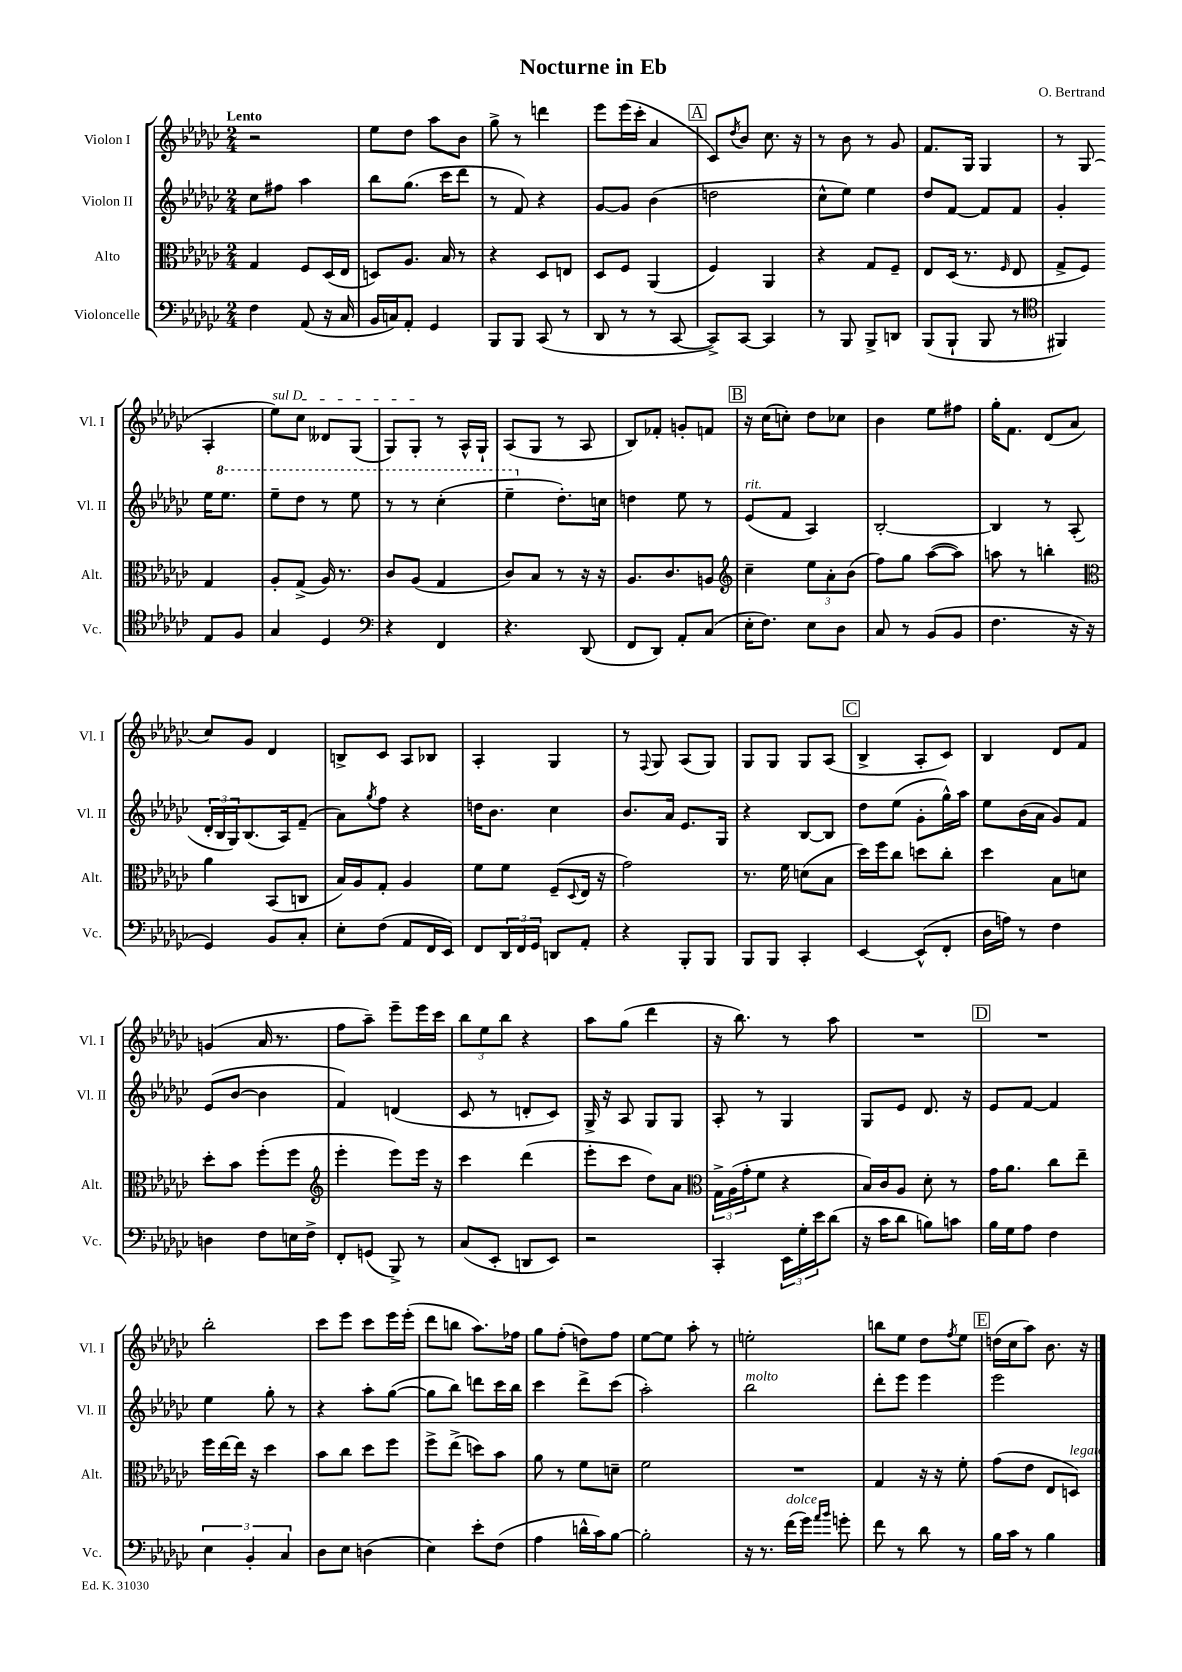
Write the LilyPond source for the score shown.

\header { title = "Nocturne in Eb" composer = "O. Bertrand" }
<<
\new StaffGroup <<
\new Staff = "s0" \with { instrumentName = "Violon I" shortInstrumentName = "Vl. I" } {
    \clef treble \key ges \major \numericTimeSignature \time 2/4 \tempo "Lento"
    r2 |
    ees''8 des''8 aes''8 bes'8 |
    ges''8-> r8 d'''4 |
    ees'''8 ees'''16( ces'''16-. aes'4 |
    \mark \markup { \box "A" } ces'8) \acciaccatura { des''8 } bes'8 ces''8. r16 |
    r8 bes'8 r8 ges'8 |
    f'8. ges16 ges4 |
    r8 ges8( aes4-. |
    \once \override TextSpanner.bound-details.left.text = \markup { \italic "sul D" } ees''8\startTextSpan) ces''8 deses'8 ges8( |
    ges8) ges8-.\stopTextSpan r8 aes16-^ ges16-! |
    aes8( ges8 r8 aes8 |
    bes8) fes'8-. g'8-. f'8 |
    \mark \markup { \box "B" } r16 ces''16( c''8-.) des''8 ces''8 |
    bes'4 ees''8 fis''8 |
    ges''16-. f'8. des'8( aes'8 |
    ces''8) ges'8 des'4 |
    b8-> ces'8 aes8 bes8 |
    aes4-. ges4 |
    r8 \appoggiatura { f8 } ges8 aes8( ges8) |
    ges8 ges8 ges8 aes8( |
    \mark \markup { \box "C" } bes4-> aes8-. ces'8) |
    bes4 des'8 f'8 |
    g'4( aes'16 r8. |
    f''8 aes''8--) ees'''8-- ees'''16 ces'''16 |
    \tuplet 3/2 { bes''8 ees''8 bes''8 } r4 |
    aes''8 ges''8( des'''4 |
    r16 bes''8.) r8 aes''8 |
    R2 |
    \mark \markup { \box "D" } R2 |
    bes''2-. |
    ces'''8 ees'''8 ces'''8 ees'''16 ees'''16-.( |
    des'''8 b''8 aes''8.) fes''16 |
    ges''8 f''8-.( d''8) f''8 |
    ees''8~ ees''8 aes''8-. r8 |
    e''2-. |
    b''8 ees''8 des''8 \acciaccatura { f''8 } ees''8 |
    \mark \markup { \box "E" } d''16( ces''16 aes''8) bes'8. r16 \bar "|." |
}
\new Staff = "s1" \with { instrumentName = "Violon II" shortInstrumentName = "Vl. II" } {
    \clef treble \key ges \major \numericTimeSignature \time 2/4
    ces''8 fis''8 aes''4 |
    bes''8 ges''8.( ces'''16 des'''8 |
    r8 f'8) r4 |
    ges'8~ ges'8 bes'4( |
    \mark \markup { \box "A" } d''2 |
    ces''8-^ ees''8) ees''4 |
    des''8 f'8~ f'8 f'8 |
    ges'4-. ees''16 \ottava #1 ees'''8. |
    ees'''8-- des'''8 r8 ees'''8 |
    r8 r8 ces'''4-.( |
    ees'''4-- \ottava #0 des''8.-.) c''16 |
    d''4 ees''8 r8 |
    \mark \markup { \box "B" } ees'8^\markup { \italic "rit." }( f'8 aes4) |
    bes2~-. |
    bes4 r8 aes8-.( |
    \tuplet 3/2 { des'16-. bes16 ges16) } bes8.( aes16) f'8--( |
    aes'8) \acciaccatura { ges''8 } f''8 r4 |
    d''16 bes'8. ces''4 |
    bes'8. aes'16 ees'8. ges16 |
    r4 bes8~ bes8 |
    \mark \markup { \box "C" } des''8 ees''8( ges'8-. ges''16-^) aes''16 |
    ees''8 bes'16( aes'16 ges'8) f'8 |
    ees'8( bes'8~ bes'4 |
    f'4) d'4( |
    ces'8 r8 d'8-. ces'8) |
    ges16-> r16 aes8 ges8 ges8 |
    aes8-. r8 ges4 |
    ges8 ees'8 des'8. r16 |
    \mark \markup { \box "D" } ees'8 f'8~ f'4 |
    ees''4 ges''8-. r8 |
    r4 aes''8-. ges''8~( |
    ges''8 bes''8) d'''8 ces'''16 bes''16 |
    ces'''4 des'''8-> ces'''8( |
    aes''2-.) |
    bes''2^\markup { \italic "molto" } |
    des'''8-. ees'''8 ees'''4 |
    \mark \markup { \box "E" } ees'''2 \bar "|." |
}
\new Staff = "s2" \with { instrumentName = "Alto" shortInstrumentName = "Alt." } {
    \clef alto \key ges \major \numericTimeSignature \time 2/4
    ges4 f8 des16( ees16 |
    d8) aes8. bes16 r8 |
    r4 des8 e8 |
    des8 f8 aes,4( |
    \mark \markup { \box "A" } f4) aes,4 |
    r4 ges8 f8-- |
    ees8 des16( r8. \grace { f16 } ees8 |
    ges8-> f8) ges4 |
    aes8-. ges8->( aes16) r8. |
    ces'8 aes8( ges4 |
    ces'8) bes8 r8 r16 r16 |
    aes8. ces'8. a8 |
    \mark \markup { \box "B" } \clef treble ces''4-- \tuplet 3/2 { ees''8 aes'8-. bes'8( } |
    f''8) ges''8 aes''8~( aes''8) |
    a''8 r8 b''4-. |
    \clef alto aes'4 bes,8( c8 |
    bes16) aes16 ges8-. aes4 |
    f'8 f'8 f8--( \appoggiatura { des8 } ees16 r16 |
    ges'2) |
    r8. f'16 d'8( bes8 |
    \mark \markup { \box "C" } des''16) f''16 ces''8 d''8 ces''8-. |
    des''4 bes8 d'8 |
    des''8-. bes'8 f''8-.( f''8 |
    \clef treble ees'''4-. ees'''8) ees'''16 r16 |
    ces'''4 des'''4( |
    ees'''8-. ces'''8 des''8) aes'8 |
    \clef alto \tuplet 3/2 { ges16-> aes16( ges'16-. } f'8 r4 |
    bes16) ces'16 aes8 des'8-. r8 |
    \mark \markup { \box "D" } ges'16 aes'8. ces''8 ees''8-- |
    f''16 ees''16~ ees''16 r16 des''4 |
    bes'8 ces''8 des''8 f''8 |
    f''8-> ees''8->( d''8) bes'8 |
    aes'8 r8 f'8 d'8-- |
    f'2 |
    R2 |
    ges4 r16 r16 f'8-. |
    \mark \markup { \box "E" } ges'8( ees'8 ees8 d8^\markup { \italic "legato" }) \bar "|." |
}
\new Staff = "s3" \with { instrumentName = "Violoncelle" shortInstrumentName = "Vc." } {
    \clef bass \key ges \major \numericTimeSignature \time 2/4
    f4 aes,8( r16 ces16 |
    bes,16 c16) aes,8-. ges,4 |
    bes,,8 bes,,8 ces,8( r8 |
    des,8 r8 r8 ces,8~ |
    \mark \markup { \box "A" } ces,8->) ces,8~ ces,4 |
    r8 bes,,8 bes,,8-> d,8 |
    bes,,8( bes,,8-! bes,,8 r8 |
    \clef tenor fis,4) ees8 f8 |
    ges4 des4 |
    \clef bass r4 f,4 |
    r4. des,8( |
    f,8 des,8) aes,8-. ces8( |
    \mark \markup { \box "B" } ees16-. f8.) ees8 des8 |
    ces8 r8 bes,8( bes,8 |
    f4. r16 r16 |
    ges,4) bes,8 ces8-. |
    ees8-. f8( aes,8 f,16 ees,16) |
    f,8 \tuplet 3/2 { des,16 f,16 ges,16 } d,8 aes,8-. |
    r4 bes,,8-. bes,,8 |
    bes,,8 bes,,8 ces,4-. |
    \mark \markup { \box "C" } ees,4~ ees,8-^( f,8-. |
    des16 a16) r8 f4 |
    d4 f8 e16 f16-> |
    f,8-. g,8( bes,,8->) r8 |
    ces8( ees,8-. d,8 ees,8) |
    r2 |
    ces,4-. \tuplet 3/2 { ees,16 ges16-. ees'16 } des'8( |
    r16 ces'16 des'8 b8) c'8 |
    \mark \markup { \box "D" } bes16 ges16 aes8 f4 |
    \tuplet 3/2 { ees4 bes,4-. ces4 } |
    des8 ees8 d4( |
    ees4) ees'8-. f8( |
    aes4 d'16-^ ces'16) bes8~ |
    bes2-. |
    r16 r8. f'16^\markup { \italic "dolce" }( ges'16) \grace { aes'16 bes'16 } g'8-. |
    f'8 r8 des'8 r8 |
    \mark \markup { \box "E" } bes16 ces'16 r8 bes4 \bar "|." |
}
>>
>>
\layout { \context { \Score \remove "Bar_number_engraver" } }
